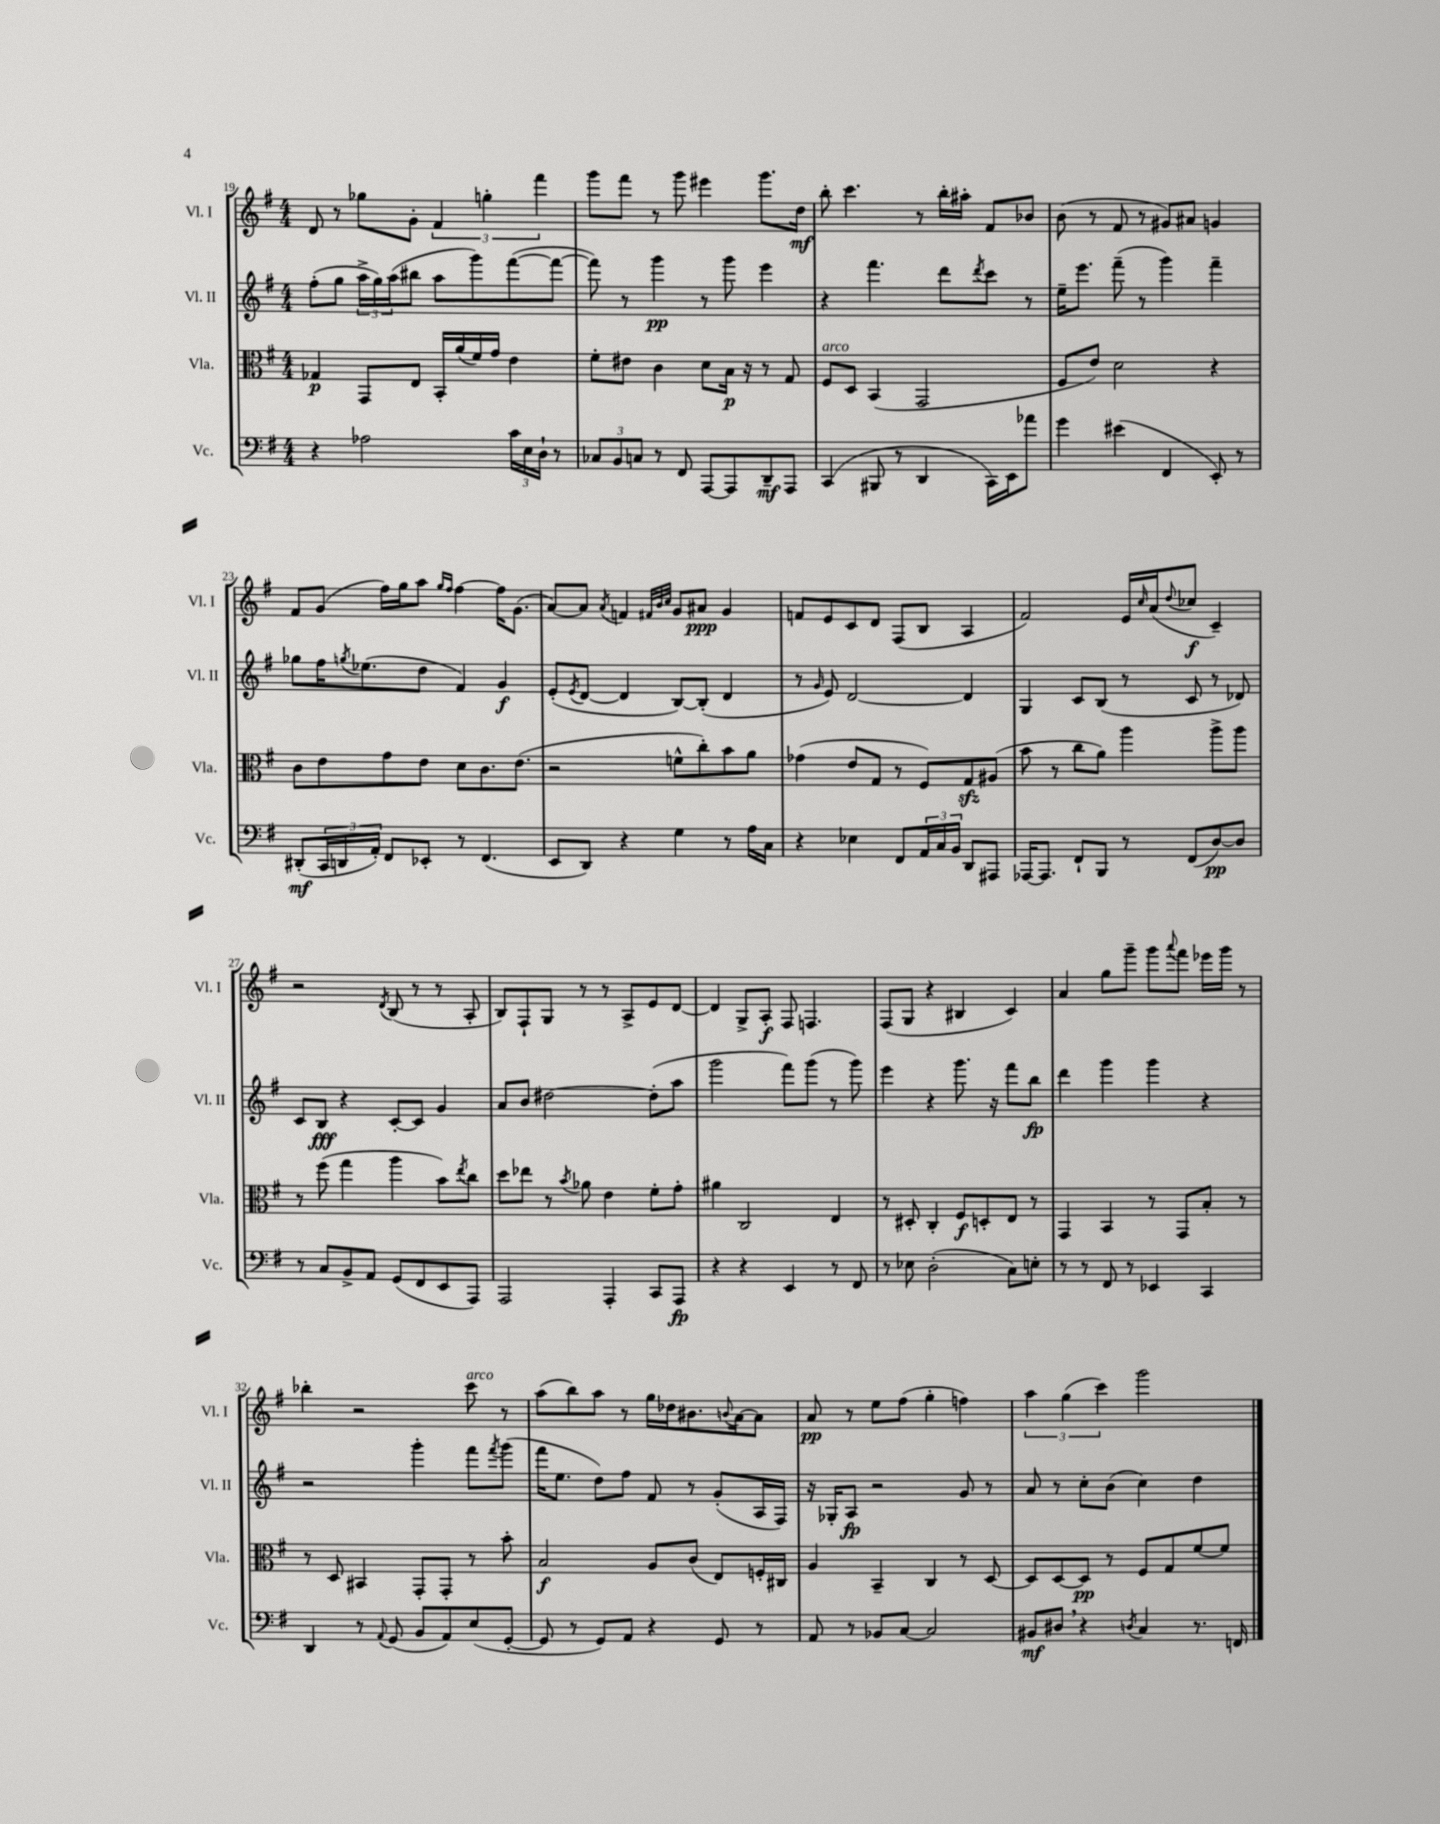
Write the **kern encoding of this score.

**kern	**dynam	**kern	**dynam	**kern	**dynam	**kern	**dynam
*part4	*part4	*part3	*part3	*part2	*part2	*part1	*part1
*staff4	*staff4	*staff3	*staff3	*staff2	*staff2	*staff1	*staff1
*I"Vc.	*	*I"Vla.	*	*I"Vl. II	*	*I"Vl. I	*
*I'Vc.	*	*I'Vla.	*	*I'Vl. II	*	*I'Vl. I	*
*clefF4	*	*clefC3	*	*clefG2	*	*clefG2	*
*k[f#]	*	*k[f#]	*	*k[f#]	*	*k[f#]	*
*M4/4	*	*M4/4	*	*M4/4	*	*M4/4	*
=19	=19	=19	=19	=19	=19	=19	=19
4r	.	4G-X/	p	(8ff#'\L	.	8d/	.
.	.	.	.	8gg\J	.	8r	.
2A-X\	.	8GG/L	.	24aa^\LL	.	8gg-X\L	.
.	.	.	.	24gg\)	.	.	.
.	.	.	.	(24aa\J	.	.	.
.	.	8E/J	.	8bb#X\J	.	8g'\J	.
.	.	16BB'/LL	.	8aa\L	.	6f#/	.
.	.	(16a/	.	.	.	.	.
.	.	16f#/)	.	8ggg\)	.	.	.
.	.	.	.	.	.	6ggn'\	.
.	.	16g/JJ	.	.	.	.	.
24c\LL	.	4e\	.	([8fff#\	.	.	.
24E\	.	.	.	.	.	.	.
24D`\JJ	.	.	.	.	.	6fff#\	.
8r	.	.	.	8fff#\J_	.	.	.
=20	=20	=20	=20	=20	=20	=20	=20
12C-X/L	.	8f#'\L	.	8fff#\])	.	8ggg\L	.
12BB/	.	.	.	.	.	.	.
.	.	8e#X\J	.	8r	.	8fff#\J	.
12Cn/J	.	.	.	.	.	.	.
8r	.	4c\	.	4ggg\	pp	8r	.
8FF#/	.	.	.	.	.	8ggg\	.
[8AAA/L	.	8d\L	.	8r	.	4eee#X\	.
8AAA/]	.	16B\Jk	p	8ggg\	.	.	.
.	.	16r	.	.	.	.	.
8DD~/	mf	8r	.	4eee\	.	8.ggg\L	.
8AAA/J	.	8G/	.	.	.	.	.
.	.	.	.	.	.	16dd\Jk	mf
=21	=21	=21	=21	=21	=21	=21	=21
!	!	!LO:TX:a:i:t=arco	!	!	!	!	!
(4CC/	.	8F#/L	.	4r	.	8bb'\	.
.	.	8D/J	.	.	.	4.ccc\	.
8BBB#X/	.	(4BB/	.	4.fff#\	.	.	.
8r	.	.	.	.	.	.	.
4DD/	.	2GG/	.	.	.	8r	.
.	.	.	.	8ddd\L	.	16bb'\LL	.
.	.	.	.	.	.	16aa#X'\JJ	.
.	.	.	.	8qddd/	.	.	.
16CC\LL)	.	.	.	8ccc\J	.	8f#/L	.
16EE\J	.	.	.	.	.	.	.
8a-X\J	.	.	.	8r	.	8b-X/J	.
=22	=22	=22	=22	=22	=22	=22	=22
4g\	.	8F#/L	.	16ee~\KL	.	(8b\	.
.	.	.	.	8.eee\J	.	.	.
.	.	8e/J)	.	.	.	8r	.
(4e#X\	.	2d\	.	(8fff#~\	.	8f#/	.
.	.	.	.	8r	.	8r	.
4FF#/	.	.	.	4ggg\)	.	8g#X/L)	.
.	.	.	.	.	.	8a#X/J	.
8EE'/)	.	4r	.	4fff#~\	.	4gn/	.
8r	.	.	.	.	.	.	.
!!LO:LB:g=z
=23	=23	=23	=23	=23	=23	=23	=23
(8DD#X'/L	mf	8c\L	.	8gg-X\L	.	8f#/L	.
24CC/L	.	8e\	.	16ff#\K	.	(8g/J	.
24DDn/	.	.	.	.	.	.	.
.	.	.	.	8qggn/	.	.	.
.	.	.	.	(8.ee-X\	.	.	.
24AA'/JJ)	.	.	.	.	.	.	.
8FF#/L	.	8g\	.	.	.	16ff#\LL)	.
.	.	.	.	.	.	16gg\J	.
8EE-X'/J	.	8e\J	.	8dd\J	.	8aa\J	.
.	.	.	.	.	.	16qqgg/LL	.
.	.	.	.	.	.	16qqff#/JJ	.
8r	.	8d\L	.	4f#/)	.	[4ff#\	.
(4.FF#/	.	8.c\	.	.	.	.	.
.	.	.	.	4g/	f	16ff#\KL]	.
.	.	(8.e\J	.	.	.	(8.g\J	.
=24	=24	=24	=24	=24	=24	=24	=24
8EE/L	.	2r	.	(8e'/L	.	[8a/L)	.
.	.	.	.	8qe/	.	.	.
8DD/J)	.	.	.	[8d/J	.	8a/J]	.
.	.	.	.	.	.	8qa/	.
4r	.	.	.	4d/]	.	4fn/	.
.	.	.	.	.	.	32qqf#X/LLL	.
.	.	.	.	.	.	32qqb/	.
.	.	.	.	.	.	32qqcc/JJJ	.
4G\	.	8fn^^\L	.	[8B/L)	.	8g/L	.
.	.	8cc'\)	.	(8B'/J]	.	8a#X/J	ppp
8r	.	8b\	.	4d/	.	4g/	.
16A\LL	.	8a\J	.	.	.	.	.
16C\JJ	.	.	.	.	.	.	.
=25	=25	=25	=25	=25	=25	=25	=25
4r	.	(4g-X\	.	8r	.	8fn/L	.
.	.	.	.	16qqg/	.	.	.
.	.	.	.	8e/)	.	8e/	.
4E-X\	.	8e/L	.	[2d/	.	8c/	.
.	.	8G/J	.	.	.	8d/J	.
8FF#/L	.	8r	.	.	.	(8F#/L	.
24AA/L	.	8F#/L)	.	.	.	8B/J	.
24C/	.	.	.	.	.	.	.
24BB/JJ	.	.	.	.	.	.	.
8DD/L	.	8Gzz/	.	4d/]	.	4A/	.
8AAA#X/J	.	(8A#X/J	.	.	.	.	.
=26	=26	=26	=26	=26	=26	=26	=26
[16AAA-X/KL	.	8b\	.	4G/	.	2f#/)	.
8.AAA-/J]	.	.	.	.	.	.	.
.	.	8r	.	.	.	.	.
8FF#`/L	.	8cc\L	.	8c/L	.	.	.
8BBB/J	.	8a\J)	.	(8B/J	.	.	.
8r	.	4aa\	.	8r	.	16e/LL	.
.	.	.	.	.	.	16qqcc/	.
.	.	.	.	.	.	(16a/J	.
.	.	.	.	.	.	8qqdd/	.
(8FF#/L	.	.	.	8c/	.	8cc-X/J	f
[8D/)	pp	8aa^\L	.	8r	.	4c~/)	.
8D/J]	.	8aa\J	.	8d-X/)	.	.	.
!!LO:LB:g=z
=27	=27	=27	=27	=27	=27	=27	=27
8r	.	8r	.	8c/L	.	2r	.
8C/L	.	(8ff#\	.	8B/J	fff	.	.
8BB^/	.	4gg\	.	4r	.	.	.
8AA/J	.	.	.	.	.	.	.
.	.	.	.	.	.	8qd/	.
(8GG/L	.	4aa\	.	[8c'/L	.	(8B/	.
8FF#/	.	.	.	8c/J]	.	8r	.
8EE/	.	8b\L)	.	4g/	.	8r	.
.	.	8qee/	.	.	.	.	.
8AAA/J)	.	8cc\J	.	.	.	8A'/	.
=28	=28	=28	=28	=28	=28	=28	=28
2AAA/	.	8dd\L	.	8a/L	.	8B/L)	.
.	.	8ee-X\J	.	8b/J	.	8F#`/	.
.	.	8r	.	[2dd#X\	.	8G/J	.
.	.	8qb/	.	.	.	.	.
.	.	8a-X\	.	.	.	8r	.
4AAA'/	.	4e\	.	.	.	8r	.
.	.	.	.	.	.	8A^/L	.
8CC/L	.	8f#'\L	.	(8dd#'\L]	.	8e/	.
8AAA/J	fp	8g'\J	.	8aa\J	.	[8d/J	.
=29	=29	=29	=29	=29	=29	=29	=29
4r	.	4a#X\	.	2ggg\	.	4d/]	.
4r	.	2C/	.	.	.	8G^/L	.
.	.	.	.	.	.	8A'/J	f
4EE/	.	.	.	8fff#\L)	.	8F#/	.
.	.	.	.	(8ggg\J	.	4.Fn/	.
8r	.	4E/	.	8r	.	.	.
8FF#/	.	.	.	8ggg\)	.	.	.
=30	=30	=30	=30	=30	=30	=30	=30
8r	.	8r	.	4eee\	.	(8F#/L	.
8E-X\	.	8D#X'/	.	.	.	8G/J	.
(2D'\	.	4C'/	.	4r	.	4r	.
.	.	8F#/L	f	8.ggg\	.	4B#X/	.
.	.	8Dn'/	.	.	.	.	.
.	.	.	.	16r	.	.	.
8C\L)	.	8E/J	.	8fff#\L	.	4c/)	.
8En'\J	.	8r	.	8bb\J	fp	.	.
=31	=31	=31	=31	=31	=31	=31	=31
8r	.	4GG/	.	4ddd\	.	4a/	.
8r	.	.	.	.	.	.	.
8FF#/	.	4BB/	.	4ggg\	.	8gg\L	.
8r	.	.	.	.	.	8ggg~\J	.
4EE-X/	.	8r	.	4ggg\	.	8ggg\L	.
.	.	.	.	.	.	8qqaaa/	.
.	.	8GG/L	.	.	.	8fff#\J	.
4CC/	.	8B'/J	.	4r	.	16eee-X\LL	.
.	.	.	.	.	.	16ggg\JJ	.
.	.	8r	.	.	.	8r	.
!!LO:LB:g=z
=32	=32	=32	=32	=32	=32	=32	=32
4DD/	.	8r	.	2r	.	4bb-X'\	.
.	.	8D/	.	.	.	.	.
8r	.	4BB#X/	.	.	.	2r	.
8qqAA/	.	.	.	.	.	.	.
(8GG/	.	.	.	.	.	.	.
8BB/L	.	8GG'/L	.	4ggg'\	.	.	.
8AA/)	.	8GG'/J	.	.	.	.	.
!	!	!	!	!	!	!LO:TX:a:i:t=arco	!
(8E/	.	8r	.	8fff#\L	.	8ccc\	.
.	.	.	.	8qfff#/	.	.	.
[8GG'/J	.	8b'\	.	(8ggg\J	.	8r	.
=33	=33	=33	=33	=33	=33	=33	=33
8GG/]	.	2B/	f	16fff#\KL	.	(8aa\L	.
.	.	.	.	8.ee\J	.	.	.
8r	.	.	.	.	.	8bb\)	.
8GG/L)	.	.	.	8dd\L)	.	8aa\J	.
8AA/J	.	.	.	8ff#\J	.	8r	.
4r	.	8A/L	.	8f#/	.	16gg\LL	.
.	.	.	.	.	.	16dd-X\J	.
.	.	(8c/J	.	8r	.	8.b#X\	.
8GG/	.	8E/L)	.	(8g'/L	.	.	.
.	.	.	.	.	.	8qqbn/	.
.	.	.	.	.	.	[16a\k	.
8r	.	16Fn'/L	.	16A/L	.	8a\J]	.
.	.	16C#X/JJ	.	16F#/JJ)	.	.	.
=34	=34	=34	=34	=34	=34	=34	=34
8AA/	.	4A/	.	16r	.	8a/	pp
.	.	.	.	16G-X'/KL	.	.	.
8r	.	.	.	8A/J	fp	8r	.
8BB-X/L	.	4BB~/	.	2r	.	8ee\L	.
[8C/J	.	.	.	.	.	(8ff#\J	.
2C/]	.	4C/	.	.	.	4gg'\	.
.	.	8r	.	8g/	.	4ffn\)	.
.	.	[8D/	.	8r	.	.	.
=35	=35	=35	=35	=35	=35	=35	=35
8BB#X/L	mf	8D/L]	.	8a/	.	6aa\	.
8D#X,/J	.	[8D/	.	8r	.	.	.
.	.	.	.	.	.	(6gg\	.
4r	.	8D/J]	pp	8cc'\L	.	.	.
.	.	.	.	.	.	6ccc\)	.
.	.	8r	.	(8b\J	.	.	.
8qDn/	.	.	.	.	.	.	.
4C/	.	8F#/L	.	4cc\)	.	2ggg\	.
.	.	8G/	.	.	.	.	.
8.r	.	[8f#/	.	4dd\	.	.	.
.	.	8f#/J]	.	.	.	.	.
16FFn/	.	.	.	.	.	.	.
==	==	==	==	==	==	==	==
*-	*-	*-	*-	*-	*-	*-	*-
